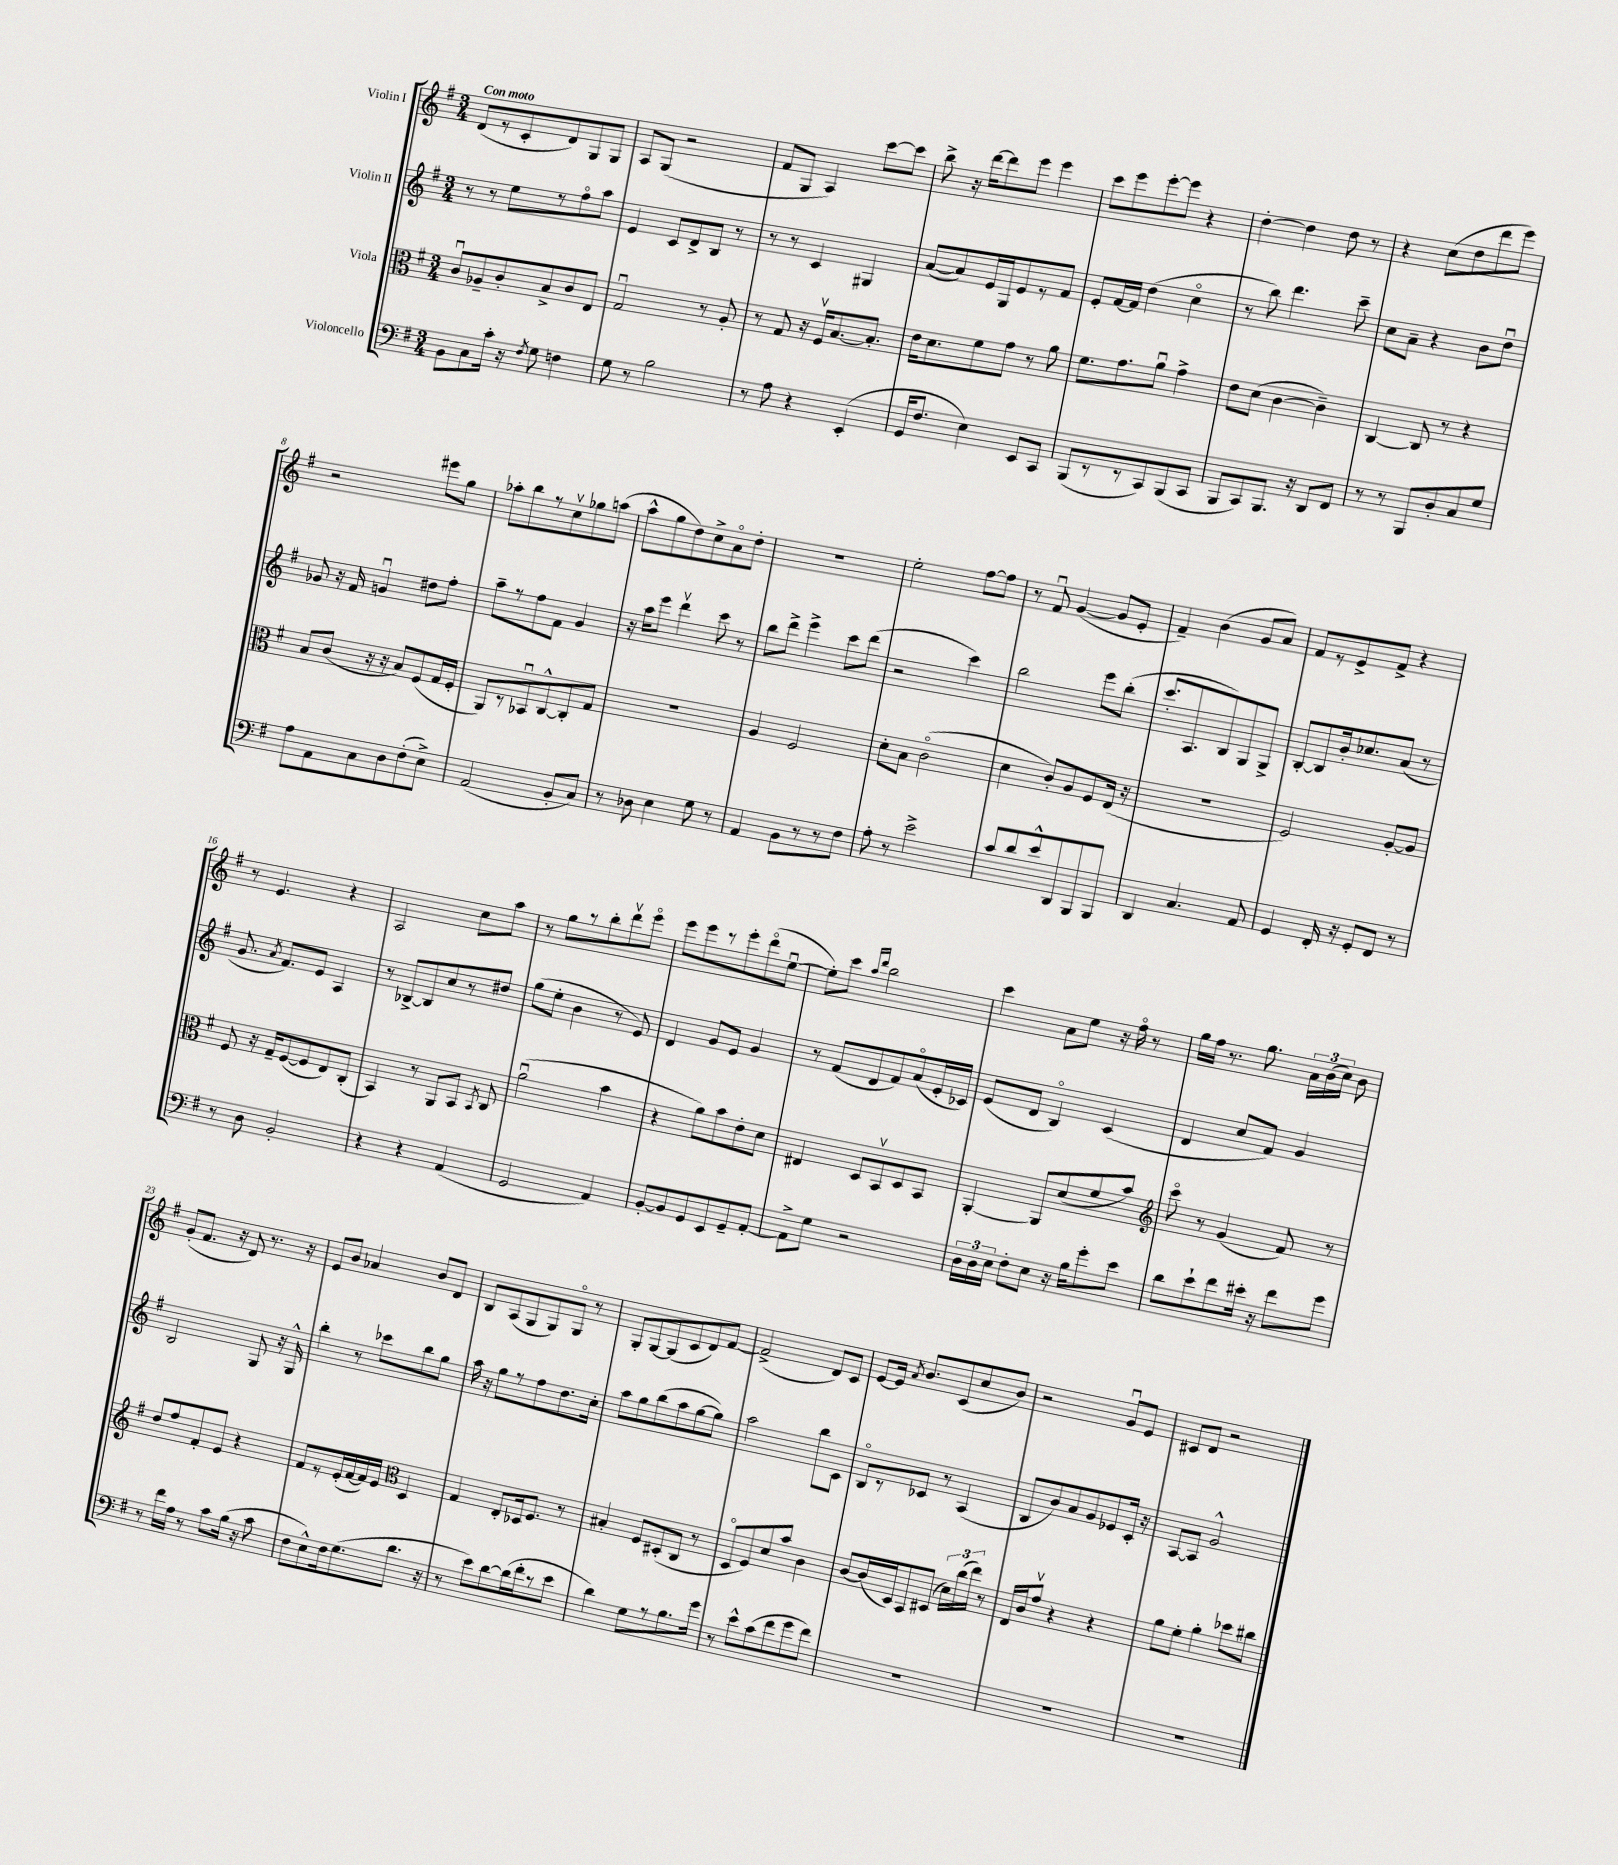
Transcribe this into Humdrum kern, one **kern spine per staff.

**kern	**kern	**kern	**kern
*staff4	*staff3	*staff2	*staff1
*clefF4	*clefC3	*clefG2	*clefG2
*k[f#]	*k[f#]	*k[f#]	*k[f#]
*M3/4	*M3/4	*M3/4	*M3/4
8BB\L	8cu/L	8r	(8d/L
8C\	8A-~/	8r	8r
16c'\Jk	8c'/	8ee\L	8c'/
16r	.	.	.
8qF#/	.	.	.
8G\	8B^/	8r	8d/)
4F\	8c/	8ff#o\	8G/
.	8E/J	8aa\J	8G/J
=	=	=	=
8G\	2Gu/	4e/	8A/L
8r	.	.	(8G/J
2B\	.	8c/L	2r
.	.	8d^/	.
.	8r	8B/J	.
.	8A'/	8r	.
=	=	=	=
8r	8r	8r	8f#/L
8A\	8G/	8r	8G/J
4r	16r	4c/	4A/)
.	16F#v/LK	.	.
.	[8.B/	.	.
(4EE'/	.	4G#/	[8ccc\L
.	8.B'/]J	.	.
.	.	.	8ccc\]J
=	=	=	=
16GG/LK	16e\LK	([8a/L	8bb^\
8.F#/J	8.d\	.	.
.	.	8a/])	16r
.	.	.	[16ddd\LK
4E\)	8f#\	16e/L	8ddd\]
.	.	16G/J	.
.	8g\J	8e/	8eee\J
8EE/L	8r	8r	4eee\
8CC/J	8a\	8f#/J	.
=	=	=	=
(8BBB/L	8.f#\L	8e'/L	8ccc\L
8r	.	[16f#/L	8eee\
.	8.g\	16f#/]JJ	.
8r	.	(4dd\	[8eee'\
8CC/)	8au\J	.	8eee\]J
(8BBB/	4g^\	4cco\	4r
8CC/J	.	.	.
=	=	=	=
8BBB/L	8e\L	8r	[4dd'\
8CC/)	(8d\J	8bb\)	.
8.BBB/J	[4c\	4.ddd\	4dd\]
16r	.	.	.
8DD/L	4c~\])	.	8dd\
8FF#/J	.	8ccc~\	8r
=	=	=	=
8r	[4C/	8cc\L	4r
8r	.	8a~\J	.
8BBB/L	8C/]	4r	(8cc\L
8D'/	8r	.	8dd\
8C/	4r	8b\L	8ddd\
8G/J	.	8ddu\J	8eee\J)
=	=	=	=
8A\L	8B/L	8g-/	2r
8AA\	(8c/J	16r	.
.	.	16f#/	.
8C\	16r	4gu/	.
.	16r	.	.
8D\	8B/L)	.	.
(8F#'\	(8F#/	8dd#\L	8eee#\L
8E^\J)	16G/L	8ff#'\J	8gg\J
.	16F#'/JJ	.	.
=	=	=	=
(2AA/	8AA/L)	8aa~\L	8aa-'\L
.	8r	8r	8bb\
.	8BB-u/	8ff#\	8r
.	[8C^^/	8f#\J	8ccv\
8BB'/L	8C'/]	4g/	8gg-\
8C/J)	8G/J	.	(8aa\J
=	=	=	=
8r	2.r	16r	8aa^^\L
.	.	16aa\LK	.
8D-\	.	8eee\J	8gg\
4E\	.	4dddv\	8dd\)
.	.	.	8cc^\
8G\	.	8ccc\	8ao\
8r	.	8r	8dd'\J
=	=	=	=
4AA/	4A/	8bb\L	2.r
.	.	8ddd^\J	.
8BB\L	2F#/	4eee^\	.
8r	.	.	.
8r	.	8ccc\L	.
8F#\J	.	(8ddd\J	.
=	=	=	=
8A'\	8d'\L	2r	2ee'\
8r	8B\J	.	.
2e^\	(2co\	.	.
.	.	4ccc\)	[8ff#\L
.	.	.	8ff#\]J
=	=	=	=
8c/L	4d\	2bb\	8r
8d/	.	.	8f#u/
8e^^/	8c'/L)	.	([4g/
8DD/	8A/	.	.
8BBB/	8F#/	8eee\L	8g/]L
8BBB/J	(16E/Jk	(8bb'\J	8e'/J
.	16r	.	.
=	=	=	=
4DD/	2.r	8.ccc'/L	4f#~/)
.	.	8.A/	.
4.C/	.	.	(4b\
.	.	8B/)	.
.	.	8G/	8g/L
8AA/	.	8G^/J	8a/J)
=	=	=	=
4GG/	2F#/)	[8B'/L	8f#/L
.	.	8B/]	8r
16FF#'/	.	16b'/k	8e^/
16r	.	8.cc-/	.
8GG'/L	.	.	8f#^/J
8FF#/J	[8A'/L	(8a/J	4r
8r	8A/]J	8r	.
=	=	=	=
8r	8F#/	8.g/	8r
8D\	16r	.	4.e/
.	.	8qa/	.
.	16G~/LK	8.f#/L)	.
2BB'/	([8F#/	.	.
.	8F#/]	8e/J	.
.	8E/)	4A/	4r
.	(8C'/J	.	.
=	=	=	=
4r	4BB/)	8r	2A/
.	.	[8B-^/L	.
4r	8r	8B-/]	.
.	8AA/L	8cc/	.
(4AA/	8BB/J	8r	8cc\L
.	8qBB/	.	.
.	8C/	8dd#/J	8aa\J
=	=	=	=
2GG/	(2au\	(8gg\L	8r
.	.	8ee'\J	8gg\L
.	.	4b\	8r
.	.	.	8bb'\
4AA/)	4b\	8r	8dddv\
.	.	8e/)	8eeeo\J
=	=	=	=
[8BB'/L	4r	4d/	8eee\L
8BB/]	.	.	8eee\
8GG/	8a\L)	8g/L	8r
8EE/	8b\	8e/J	8eee'\
8GG~/	8e'\	4g/	(8dddo\
[8AA'/J	8d\J	.	[8eeu\J
=	=	=	=
8AA^\]L	4E#/	8r	8ee'\]L)
8G\J	.	(8f#/L	8ccc\J
.	.	.	16qqaa/LL
.	.	.	16qqddd/JJ
2r	8D/L	8d/	2bb\
.	8BBv/	8f#/)	.
.	8D/	(8ao/	.
.	8BB/J	16e'/L	.
.	.	16c-/JJ)	.
=	=	=	=
24D\LL	[4AA'/	(8e/L	4ccc\
24D\	.	.	.
24E\JJ	.	.	.
8F#'\L	.	8d/J	.
8E\J	8AA/]L	4Bo/)	8a\L
16r	(8d/	.	8ee\J
16B\LK	.	.	.
8g'\	8f#/	(4c/	16r
.	.	.	16ff#o\
8e\J	8b/J)	.	8r
=	=	=	=
*	*clefG2	*	*
8d\L	8ccco\	4d/	16gg\LL
.	.	.	16ff#\JJ
8e`\	8r	.	8.r
8f#\	(4g/	8cc/L	.
.	.	.	8.gg\
16e#'\Jk	.	8f#/J)	.
16r	.	.	.
8f#\L	8f#/)	4g/	24a\LL
.	.	.	(24b\
.	.	.	24cc\JJ)
8g\J	8r	.	8b\
=	=	=	=
8r	8dd/L	2B/	(8g'/L
16f#\LL	8ff#/	.	8.f#/J
16A\JJ	.	.	.
8r	8f#'/	.	.
.	.	.	16r
8c\L	8e/J	.	8d/)
(16B\Jk	4r	8G/	8.r
16r	.	.	.
8c\	.	16r	.
.	.	16G^^/	16r
=	=	=	=
8F#\L	8f#/L	4bb'\	8e/L
8E^^\)	8r	.	8b/J
16F#\k	(16e'/L	8r	4a-/
(8.G\	[16f#/	.	.
.	16f#/])	8ccc-\L	.
.	16e/JJ	.	.
*	*clefC3	*	*
8.d\J	4D/	8bb\	8b/L
.	.	8gg\J	8d/J
16r	.	.	.
=	=	=	=
8r	4G/	16aa\	8B/L
.	.	16r	.
8e\L)	.	8gg\L	(8A/
[8d\	8E'/L	8r	8G/
(16d\]L	16D-/k	8ff#\	8G/)
16f#'\J	8.F#/J	.	.
8r	.	8.dd\	8Go/J
8e\J	8r	.	8r
.	.	16cc'\Jk	.
=	=	=	=
4d\)	4B#'/	8aa\L	8G'/L
.	.	8gg\	[8G/
8G\L	8F#/L	(8bb\	(8G/]
8r	(8D#'/	8aa\	8c/
8.B\	8C/J	[8gg\	8d/)
.	8r	8gg\]J)	[8f#/J
16g\Jk	.	.	.
=	=	=	=
8r	8Do/L	2aa\	(2f#^/]
8e^^\L	8F#/)	.	.
(8c\	8d/	.	.
8f#\	8b/J	.	.
8g\	4c\	8bb\L	8d/L)
8f#\J)	.	8c\J	8c/J
=	=	=	=
2.r	[8c/L	8Bo/L	[8e/L
.	(16c/]L	8r	16e/]Jk
.	.	.	8qa/
.	16D/J)	.	8.b/L
.	8BB/	8c-/J	.
.	(8D#/J	8r	(8c/
.	24d\LL)	(4A/	8cc/
.	(24cc\	.	.
.	24ee\JJ)	.	.
.	8r	.	8b/J)
=	=	=	=
2.r	16E/LL	8B/L	2r
.	16c/J	.	.
.	8gv/J	8b/)	.
.	4r	8a/	.
.	.	8g/	.
.	4r	8e-/	8gu/L
.	.	16c'/Jk	8e/J
.	.	16r	.
=	=	=	=
2.r	8a\L	[8A/L	8c#/L
.	8f#'\J	8A/]J	8d/J
.	4a'\	2g^^/	2r
.	8dd-\L	.	.
.	8cc#\J	.	.
==	==	==	==
*-	*-	*-	*-
